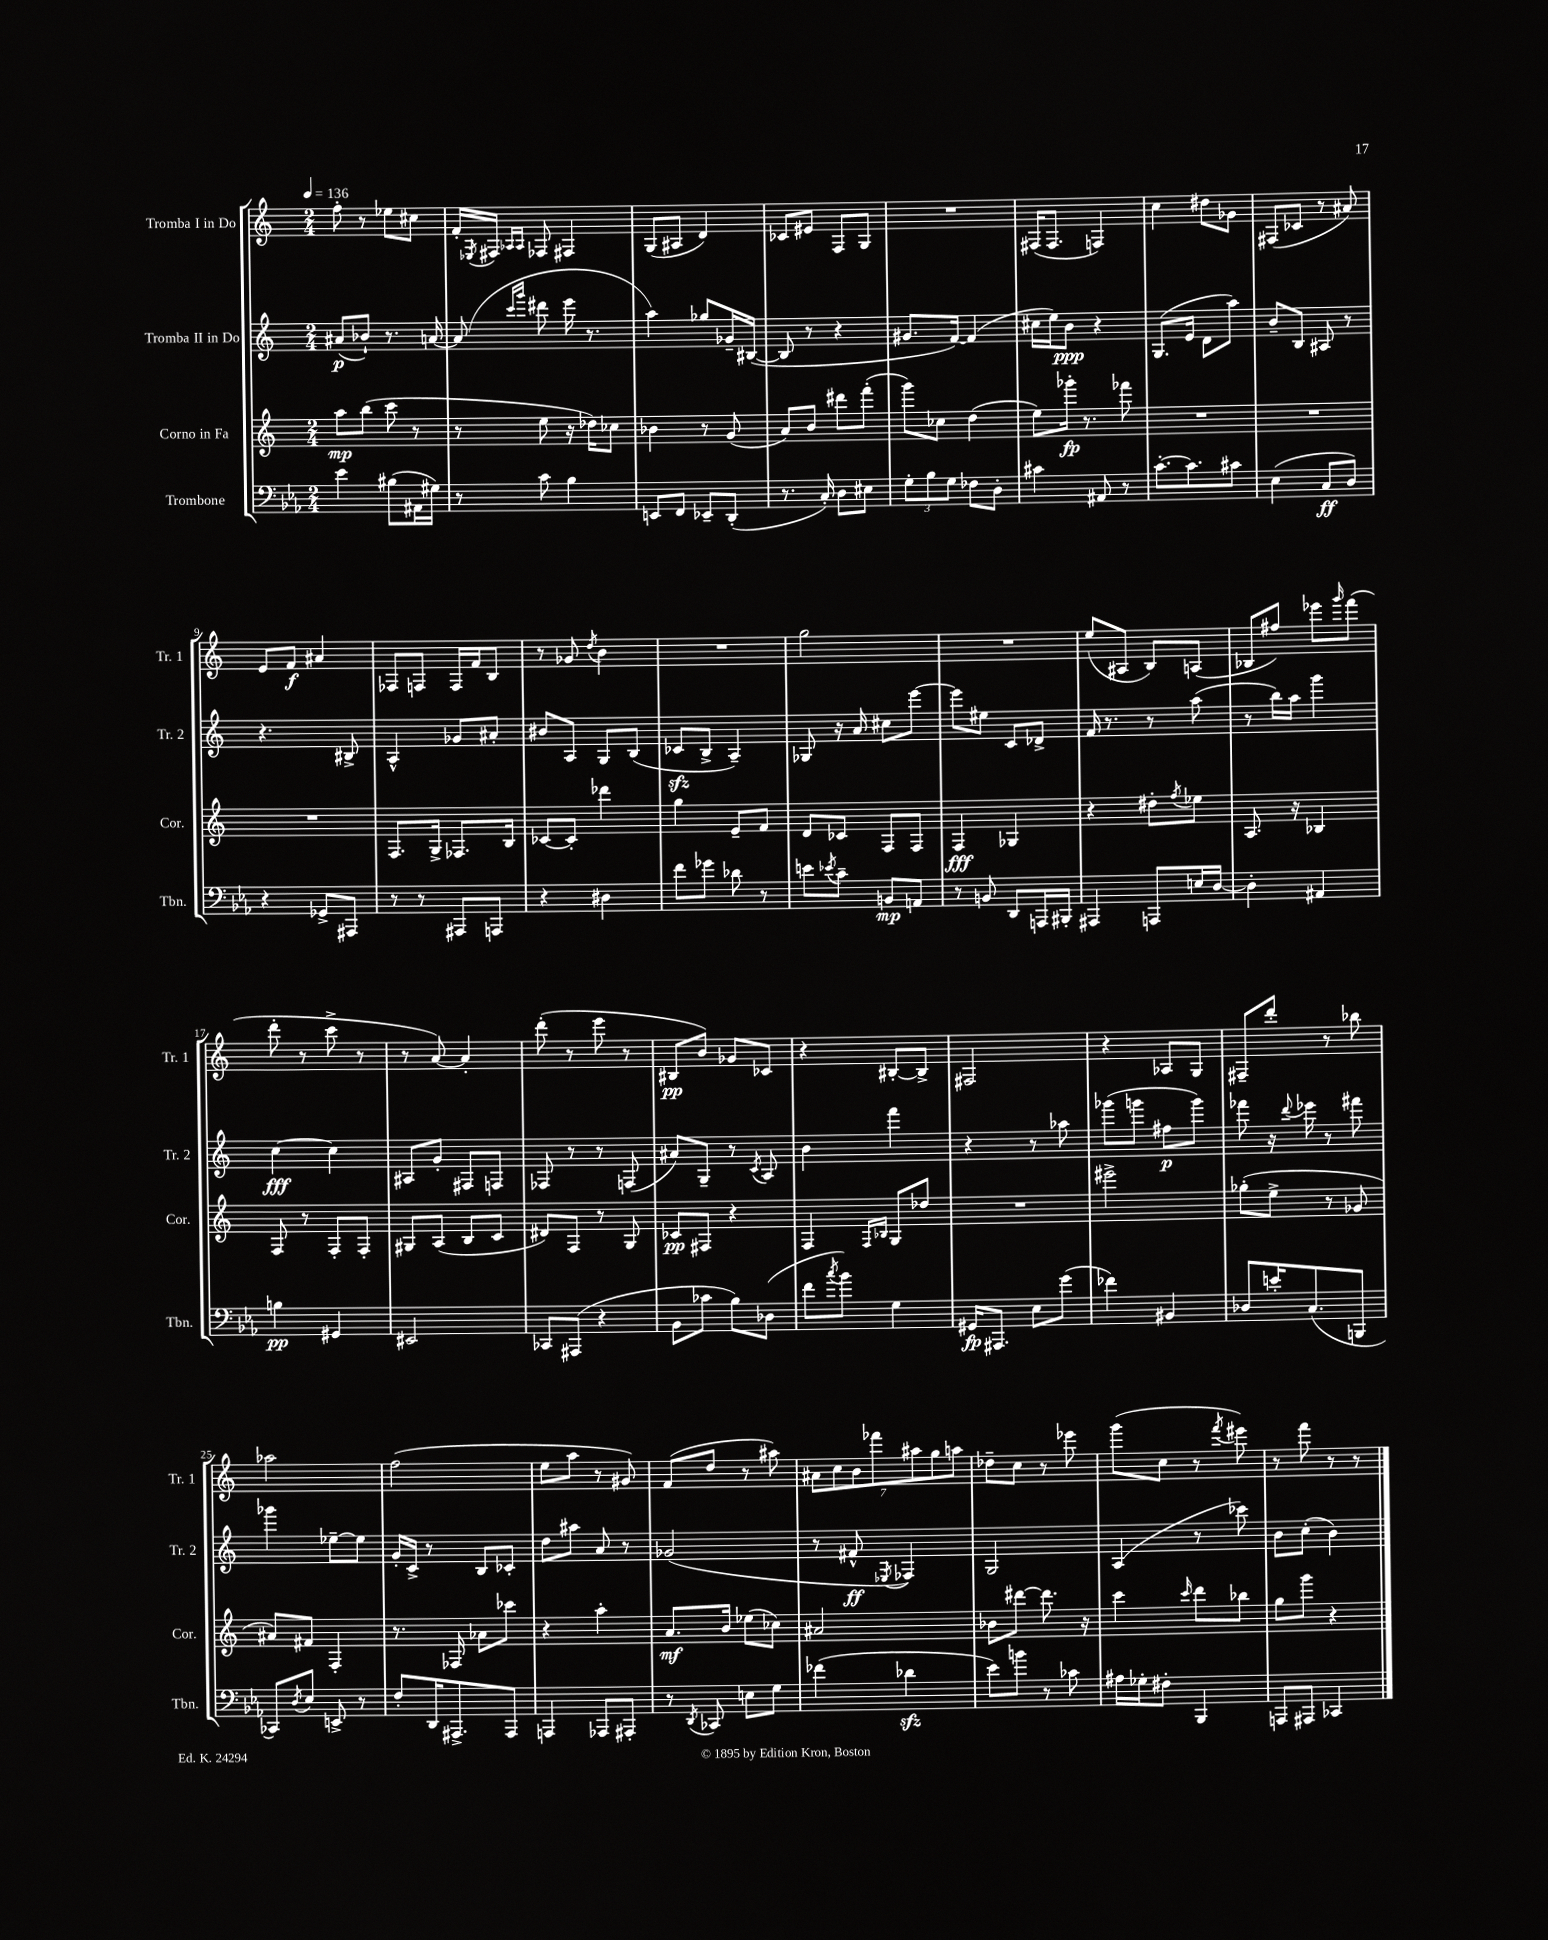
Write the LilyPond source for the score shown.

<<
\new StaffGroup <<
\new Staff = "s0" \with { instrumentName = "Tromba I in Do" shortInstrumentName = "Tr. 1" } {
    \clef treble \key c \major \numericTimeSignature \time 2/4 \tempo 4 = 136
    f''8-. r8 ees''8 cis''8 |
    f'16-. \acciaccatura { ees8 } fis16 \grace { aes16 aes16 } fes8 fis4 |
    g8( ais8 d'4) |
    ces'8 eis'8 f8 g8 |
    R2 |
    fis16( fis8. f4) |
    c''4 dis''8 ges'8 |
    fis8( ces'8 r8 ais'8) |
    e'8 f'8\f ais'4 |
    fes8 f8 f16 f'16 b8 |
    r8 ges'8 \acciaccatura { d''8 } b'4 |
    R2 |
    g''2 |
    R2 |
    e''8( ais8 b8) a8( |
    bes8 fis''8) ees'''8 \grace { g'''16 } f'''8( |
    d'''8-. r8 c'''8-> r8 |
    r8 a'8~) a'4-. |
    d'''8-.( r8 e'''8 r8 |
    bis8\pp b'8) ges'8 ces'8 |
    r4 bis8~-. bis8-> |
    fis2 |
    r4 aes8 g8 |
    fis8-- d'''8-. r8 bes''8 |
    aes''2 |
    f''2( |
    e''8 a''8 r8 gis'8) |
    f'8( d''8 r8 ais''8) |
    \tuplet 7/4 { ais'8 c''8 b'8 fes'''8 ais''8 g''8 a''8 } |
    des''8-- c''8 r8 ees'''8 |
    g'''8( c''8 r8 \acciaccatura { f'''8 } eis'''8) |
    r8 f'''8 r8 r8 \bar "|." |
}
\new Staff = "s1" \with { instrumentName = "Tromba II in Do" shortInstrumentName = "Tr. 2" } {
    \clef treble \key c \major \numericTimeSignature \time 2/4
    ais'8\p( bes'8-!) r8. a'16~ |
    a'8( \grace { c'''16 g'''16 } dis'''8 e'''16 r8. |
    a''4) ges''8 ges'16-- bis16~( |
    bis8 r8 r4 |
    gis'8. f'16~) f'4( |
    cis''16 e''16) b'8\ppp r4 |
    g8.( e'16 d'8 a''8) |
    b'8-- b8 ais8 r8 |
    r4. bis8-> |
    a4-^ ges'8 ais'8-. |
    bis'8 a8 g8 b8( |
    ces'8\sfz b8-> a4--) |
    ges8 r16 a'16 cis''8 e'''8~ |
    e'''8 eis''8 c'8 des'8-> |
    f'16 r8. r8 a''8( |
    r8 b''16) a''16 g'''4 |
    c''4~\fff c''4 |
    ais8 g'8-. fis8 f8 |
    fes8 r8 r8 f8( |
    ais'8) g8-- r8 \acciaccatura { c'8 } a8 |
    b'4 f'''4 |
    r4 r8 aes''8 |
    ges'''8( g'''8 fis''8\p g'''8) |
    fes'''8 r16 \appoggiatura { d'''8 } ees'''16 r8 fis'''8 |
    ges'''4 ees''8~-- ees''8 |
    g'16-. c'16-> r8 b8 ces'8-. |
    d''8 ais''8 a'8 r8 |
    ges'2( |
    r8 fis'8-^\ff \acciaccatura { ees8 } fes4) |
    g2 |
    a4( r8 ces'''8) |
    b'8 c''8-.( b'4) \bar "|." |
}
\new Staff = "s2" \with { instrumentName = "Corno in Fa" shortInstrumentName = "Cor." } {
    \clef treble \key c \major \numericTimeSignature \time 2/4
    a''8\mp b''8( c'''8 r8 |
    r8 e''8 r16 des''16) ces''8 |
    bes'4 r8 g'8( |
    a'8) b'8 dis'''8 f'''8-.( |
    g'''8) ces''8 d''4( |
    e''8) ges'''16-.\fp r8. fes'''8 |
    R2 |
    R2 |
    R2 |
    f8. g16-> fes8. b16 |
    ces'8~ ces'8-. des'''4 |
    g''4 e'8-- f'8 |
    d'8 ces'8 f8 f8 |
    f4\fff ges4 |
    r4 dis''8-. \acciaccatura { f''8 } ees''8 |
    a8. r16 bes4 |
    f8 r8 f8-. f8-. |
    gis8 a8( b8 c'8 |
    dis'8) f8 r8 g8 |
    ces'8\pp fis8 r4 |
    f4 \grace { f16 bes16 } g8 des''8 |
    R2 |
    eis'''2-> |
    ges''8-.( e''8-> r8 ges'8 |
    ais'8) fis'8 f4-. |
    r8. fes16 aes'8 ces'''8 |
    r4 a''4-. |
    a'8.\mf b'16 ees''8( ces''8) |
    ais'2 |
    bes'8 dis'''8~ dis'''8. r16 |
    c'''4 \grace { c'''16 } d'''8 bes''8 |
    g''8 g'''8 r4 \bar "|." |
}
\new Staff = "s3" \with { instrumentName = "Trombone" shortInstrumentName = "Tbn." } {
    \clef bass \key ees \major \numericTimeSignature \time 2/4
    ees'4 bis8( ais,16 gis16) |
    r8 c'8 bes4 |
    e,8 f,8 ees,8-- d,8-.( |
    r8. c16-.) d8 eis8 |
    \tuplet 3/2 { g8-. bes8 g8 } fes8 d8-. |
    cis'4 ais,8 r8 |
    c'8.~-. c'8. cis'8 |
    ees4( c8\ff d8) |
    r4 ges,8-> ais,,8 |
    r8 r8 ais,,8 a,,8 |
    r4 dis4 |
    f'8 ges'8 des'8 r8 |
    e'8 \acciaccatura { ees'8 } c'8-- b,8\mp a,8 |
    r8 b,8 d,8 a,,16 bis,,16-. |
    ais,,4 a,,8 e16 d16~ |
    d4-. ais,4 |
    b4\pp gis,4 |
    eis,2 |
    ces,8 ais,,8( r4 |
    bes,8 ces'8 bes8) des8( |
    f'8 \acciaccatura { c''8 } bes'8) g4 |
    gis,16\fp ais,,8. ees8 g'8( |
    fes'4) bis,4 |
    des8 e'16-. c8.( b,,8 |
    ces,8) \acciaccatura { d8 } ees8 e,8-> r8 |
    f8-. d,16 ais,,8.-> ais,,8 |
    a,,4 aes,,8 ais,,8-. |
    r8 \acciaccatura { d,8 } ces,8 e8 g8 |
    fes'4( des'4\sfz |
    ees'8) b'8 r8 ces'8 |
    ais16 ges16-. fis8-. bes,,4 |
    a,,8 ais,,8 ces,4 \bar "|." |
}
>>
>>
